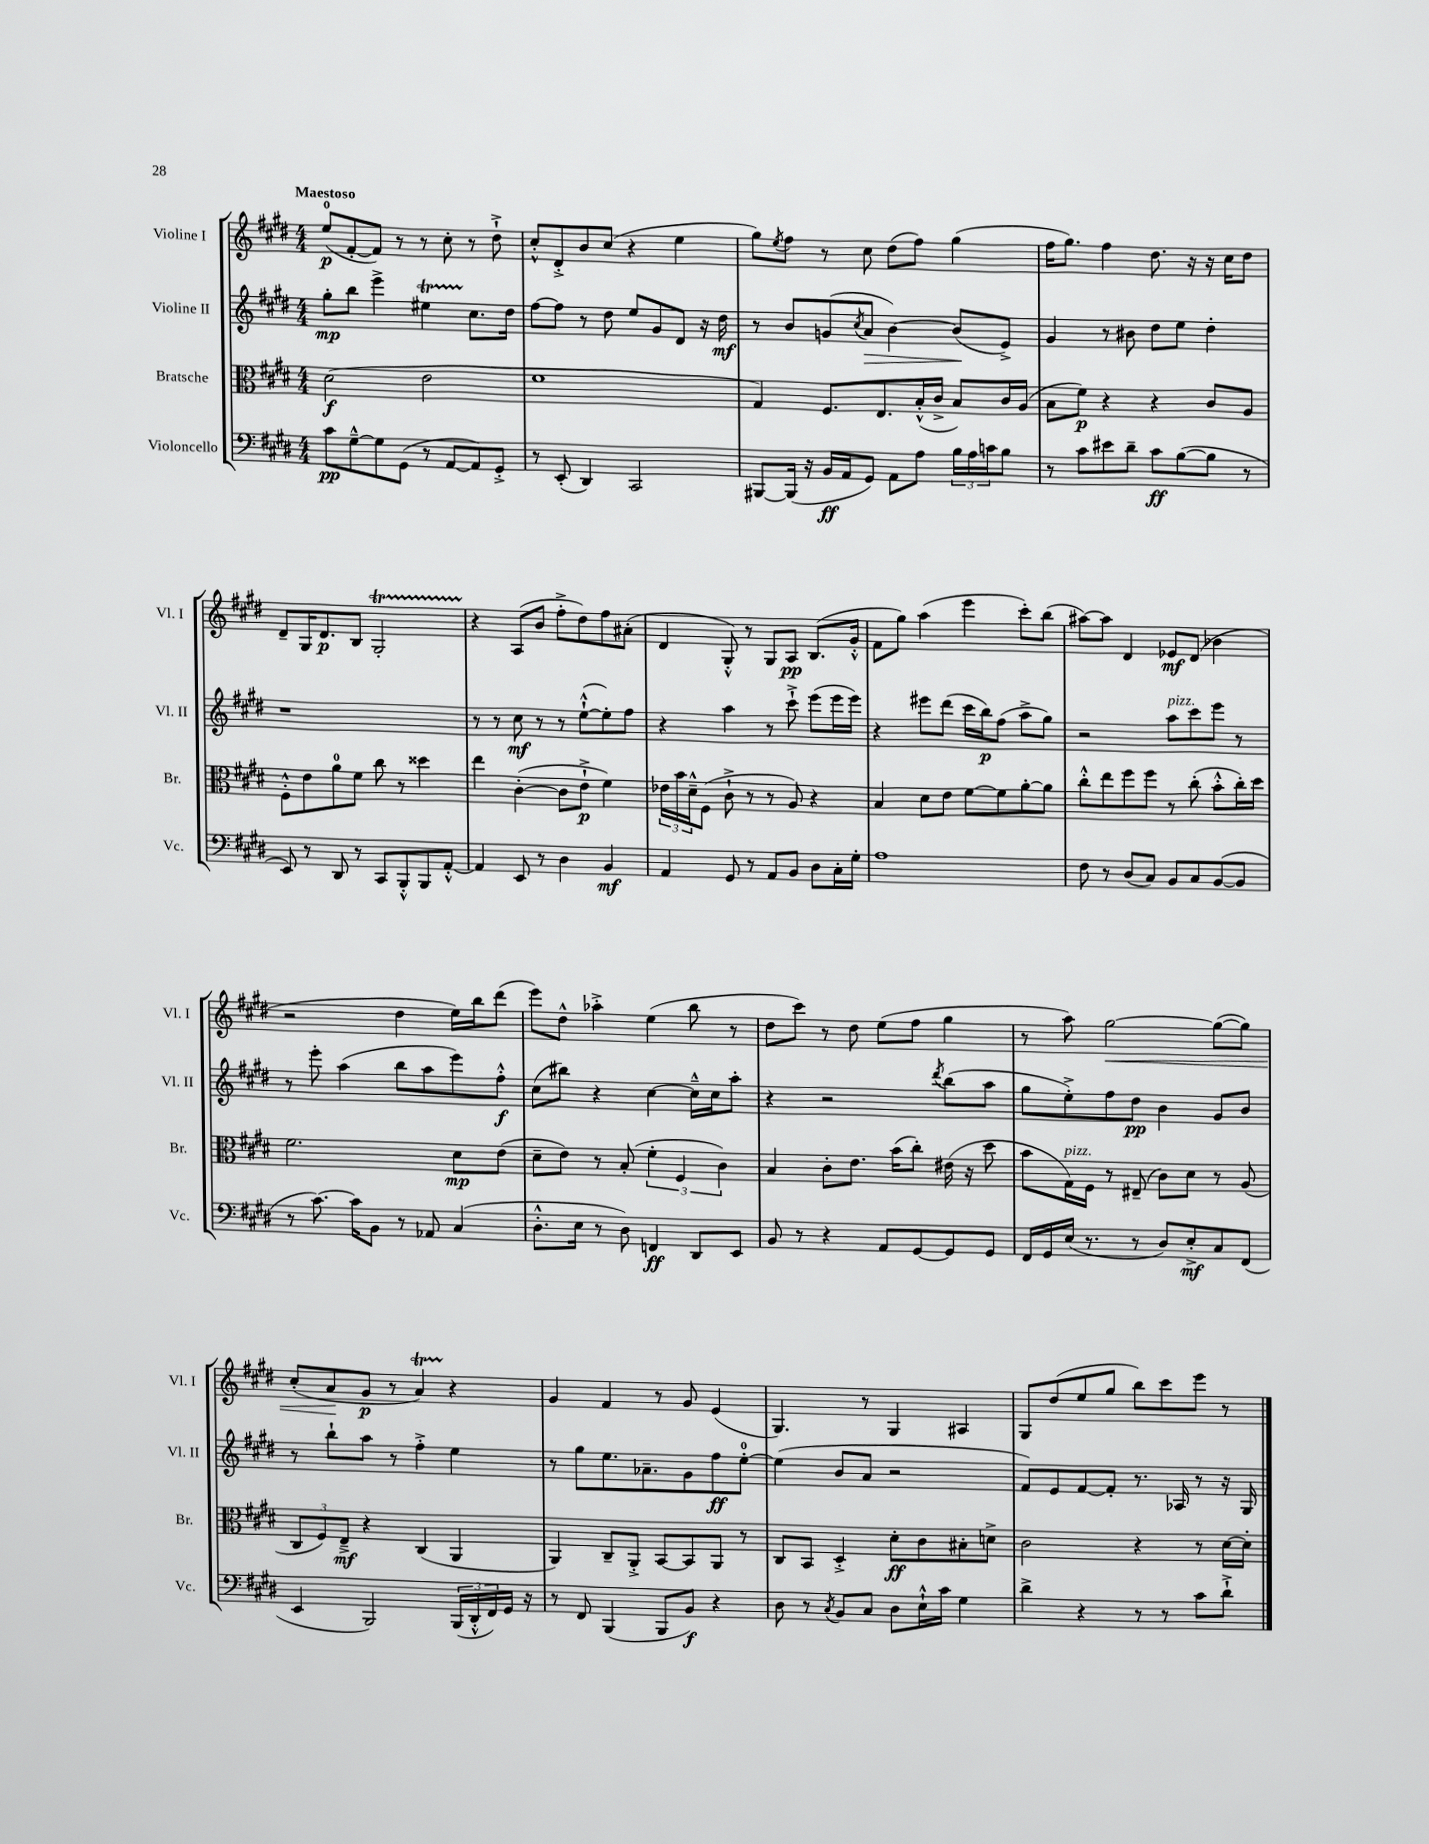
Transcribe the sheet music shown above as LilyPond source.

<<
\new StaffGroup <<
\new Staff = "s0" \with { instrumentName = "Violine I" shortInstrumentName = "Vl. I" } {
    \clef treble \key e \major \numericTimeSignature \time 4/4 \tempo "Maestoso"
    e''8-0\p( fis'8~-. fis'8) r8 r8 cis''8-. r8 dis''8-!-> |
    cis''8-.-^ dis'8-.-> b'8 cis''8( r4 e''4 |
    gis''8) \acciaccatura { e''8 } fis''8 r8 cis''8 dis''8( fis''8) gis''4( |
    fis''16 gis''8.) fis''4 dis''8. r16 r16 cis''16 dis''8 |
    dis'8-- gis16 dis'8.\p b8 gis2-.\startTrillSpan |
    r4\stopTrillSpan a8( b'8 fis''8-.-> dis''8) fis''8 ais'8-.( |
    dis'4 gis8-.-^) r8 gis8 a8\pp b8.( gis'16-.-^ |
    fis'8 gis''8) a''4( e'''4 cis'''8-.) b''8( |
    ais''8~) ais''8 dis'4 ees'8\mf dis'8( bes'4 |
    r2 dis''4 e''16) b''16 dis'''8( |
    e'''8) dis''8-^ aes''4-.-> e''4( b''8 r8 |
    dis''8 cis'''8) r8 dis''8 e''8( fis''8 gis''4 |
    r8 a''8) gis''2~\< gis''8~( gis''8) |
    cis''8-.( a'8\! gis'8\p r8 a'4\startTrillSpan) r4\stopTrillSpan |
    gis'4 fis'4 r8 gis'8 e'4( |
    gis4.) r8 gis4 ais4 |
    gis8 dis''8( e''8 gis''8 b''8) cis'''8 e'''8 r8 \bar "|." |
}
\new Staff = "s1" \with { instrumentName = "Violine II" shortInstrumentName = "Vl. II" } {
    \clef treble \key e \major \numericTimeSignature \time 4/4
    gis''8-.\mp b''8 e'''4-> eis''4\startTrillSpan cis''8.\stopTrillSpan dis''16 |
    fis''8~ fis''8 r8 dis''8 e''8 gis'8 dis'8 r16 dis''16\mf |
    r8 b'8 g'8( \acciaccatura { cis''8 } a'8\> b'4~) b'8\!( e'8->) |
    gis'4 r8 bis'8 dis''8 e''8 dis''4-. |
    r1 |
    r8 r8 cis''8\mf r8 r8 e''8~-!-^( e''8-.) fis''8 |
    r4 a''4 r8 cis'''8-!-> e'''8( e'''16 e'''16) |
    r4 eis'''8 dis'''8( cis'''16 b''16\p) fis''8( a''8-> gis''8) |
    r2 a''8^\markup { \italic "pizz." } cis'''8 e'''8 r8 |
    r8 e'''8-. a''4( b''8 a''8 e'''8) fis''8-.-^\f |
    cis''8( bis''8) r4 cis''4~ cis''16---^ cis''16 a''8-. |
    r4 r2 \acciaccatura { dis'''8 } b''8( a''8 |
    gis''8 e''8-.->) fis''8 dis''8\pp b'4 gis'8 b'8 |
    r8 b''8-! a''8 r8 fis''4-.-> e''4 |
    r8 gis''8 e''8. aes'8.-- gis'8 fis''8\ff e''8-0~-. |
    e''4( b'8 a'8 r2 |
    fis'8) e'8 fis'8~ fis'8-. r8. aes16 r8 r16 gis16 \bar "|." |
}
\new Staff = "s2" \with { instrumentName = "Bratsche" shortInstrumentName = "Br." } {
    \clef alto \key e \major \numericTimeSignature \time 4/4
    dis'2\f( e'2 |
    fis'1 |
    gis4) fis8. e8. b16-.-^( cis'16-> b8) cis'16 a16( |
    b8 fis'8\p) r4 r4 cis'8 a8 |
    fis8-.-^ e'8 a'8-0 fis'8 cis''8 r8 disis''4 |
    e''4 cis'4~-.( cis'8 e'8-!->\p fis'4) |
    \tuplet 3/2 { ees'16 b'16 dis'16---^ } fis8( cis'8-!-> r8 r8 a8) r4 |
    b4 dis'8 e'8 fis'8~ fis'8 a'8~-. a'8 |
    cis''8-.-^ e''8 fis''8 fis''8 r8 cis''8-.( b'8-.-^ cis''16-.) dis''16 |
    fis'2. dis'8\mp e'8( |
    dis'8-- e'8) r8 b8-.( \tuplet 3/2 { fis'4-. fis4 cis'4) } |
    b4 cis'8-. e'8. b'16( cis''8-.) eis'16( r16 dis''8 |
    b'8 gis16^\markup { \italic "pizz." }) fis16 r8 eis8--( cis'8) dis'8 r8 a8( |
    \tuplet 3/2 { cis8 fis8) e8--->\mf } r4 cis4( a,4 |
    a,4) cis8-- a,8-.-> b,8~ b,8 a,8 r8 |
    cis8 b,8 dis4-.-> dis'8-.\ff cis'8 bis8-. d'8-> |
    cis'2 r4 r8 dis'16~ dis'16-. \bar "|." |
}
\new Staff = "s3" \with { instrumentName = "Violoncello" shortInstrumentName = "Vc." } {
    \clef bass \key e \major \numericTimeSignature \time 4/4
    cis'8\pp gis8~---^ gis8 gis,8( r8 a,8~ a,8) gis,8-.-> |
    r8 e,8-.( dis,4) cis,2 |
    bis,,8~ bis,,16( r16 b,16\ff a,16 gis,8) a,8 a8 \tuplet 3/2 { b16 a16 c'16 } b8 |
    r8 cis'8 eis'8 dis'8-- cis'8\ff b8~( b8 r8 |
    e,8) r8 dis,8 r8 cis,8 b,,8-.-^ b,,8 a,8~-.-^ |
    a,4 e,8 r8 dis4 b,4\mf |
    a,4 gis,8 r8 a,8 b,8 dis8 cis16-. gis16-. |
    a1 |
    fis8 r8 dis8( cis8) b,8 cis8 b,8~( b,8 |
    r8 cis'8.~) cis'16 b,8 r8 aes,8 cis4( |
    dis8.-.-^ e16 r8 dis8) f,4\ff dis,8 e,8 |
    b,8 r8 r4 a,8 gis,8~ gis,8 gis,8 |
    fis,16 gis,16 e16( r8. r8 dis8) e8-.->\mf cis8 fis,8( |
    e,4 b,,2) \tuplet 3/2 { b,,16( dis,16-.-^ fis,16) } gis,16 r16 |
    r8 fis,8 b,,4( b,,8 b,8\f) r4 |
    dis8 r8 \acciaccatura { cis8 } b,8 cis8 dis8 e16-!-^ cis'16 gis4 |
    dis'4-> r4 r8 r8 cis'8 dis'8-!-> \bar "|." |
}
>>
>>
\layout { \context { \Score \remove "Bar_number_engraver" } }
